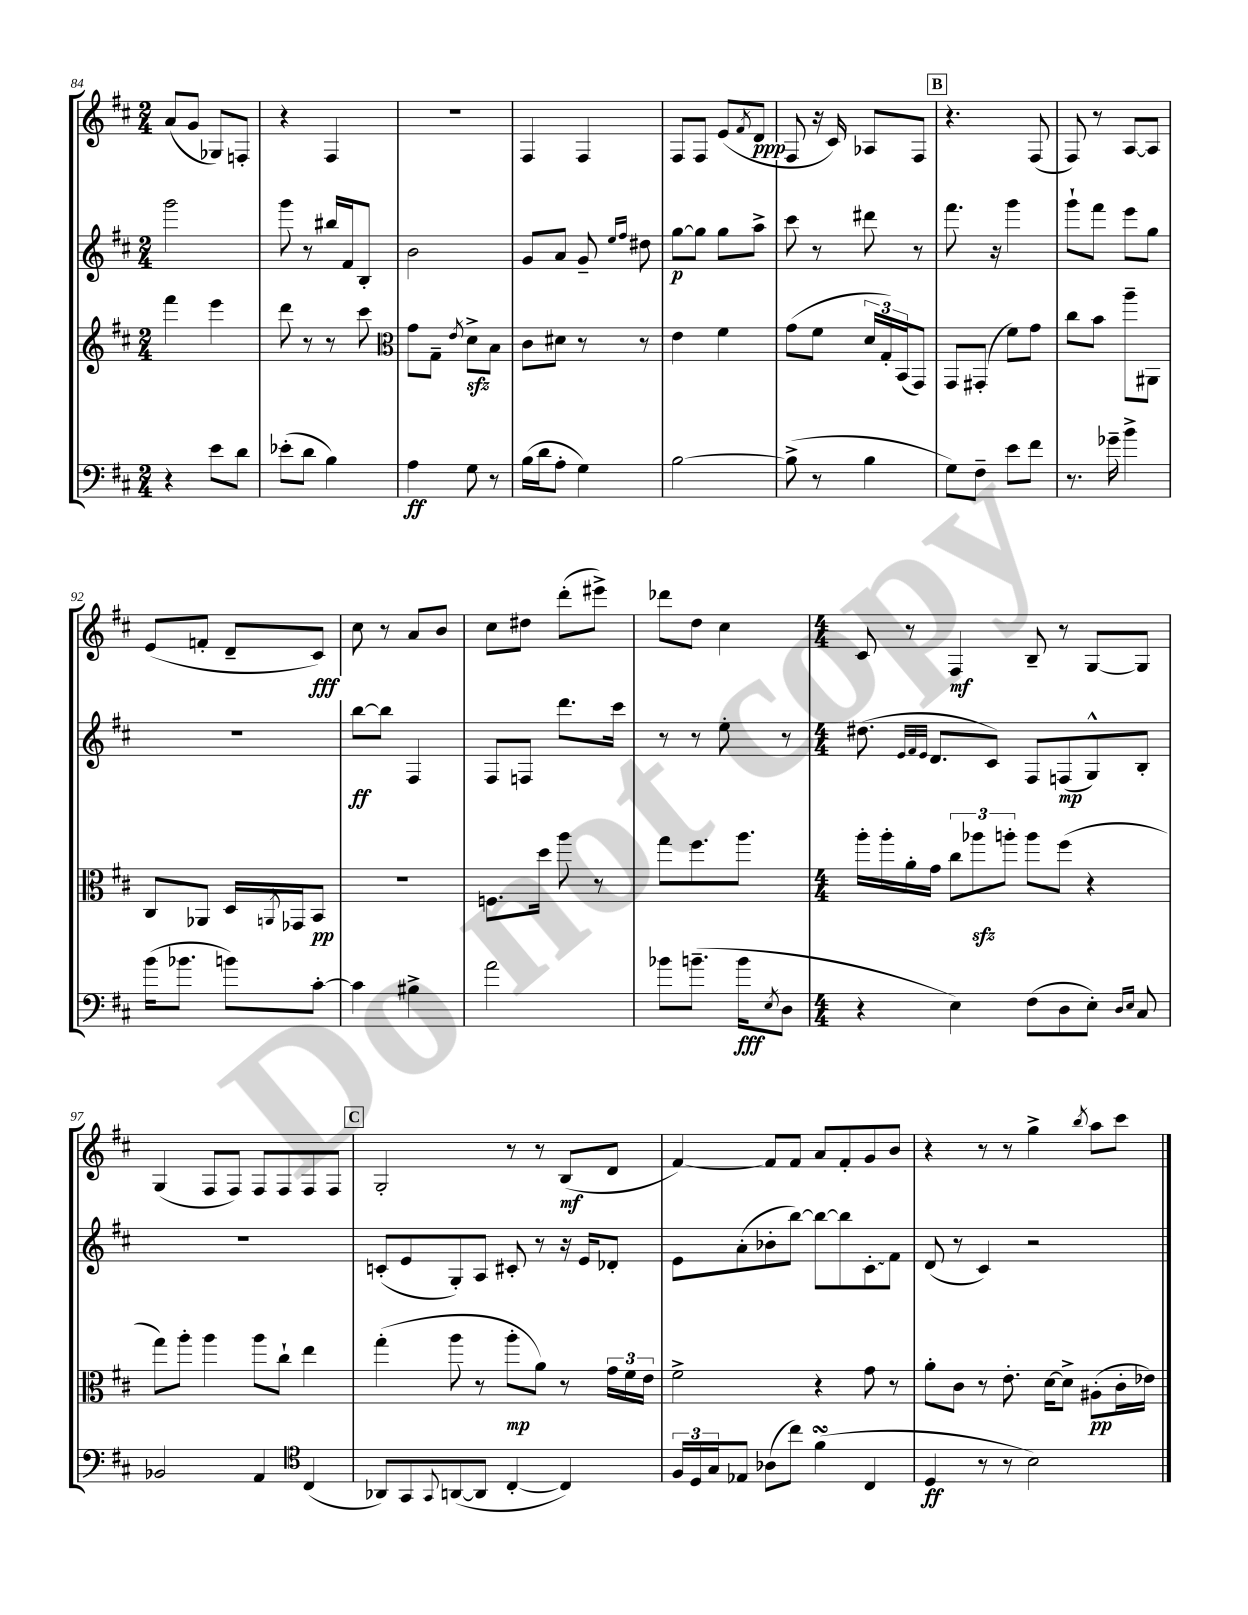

**kern	**kern	**kern	**kern
*staff4	*staff3	*staff2	*staff1
*clefF4	*clefG2	*clefG2	*clefG2
*k[f#c#]	*k[f#c#]	*k[f#c#]	*k[f#c#]
*M2/4	*M2/4	*M2/4	*M2/4
4r	4fff#	2ggg	(8a
.	.	.	8g
8e	4eee	.	8G-)
8d	.	.	8F'
=	=	=	=
(8e-'	8ddd	8ggg	4r
8d	8r	8r	.
4B)	8r	16bb#	4F#
.	.	16f#	.
.	8ccc#	8B'	.
=	=	=	=
*	*clefC3	*	*
4A	8g	2b	2r
.	8G~	.	.
.	8qe	.	.
8G	8d^	.	.
8r	8B	.	.
=	=	=	=
(16B	8c#	8g	4F#
16d	.	.	.
8A'	8d#	8a	.
4G)	8r	8g~	4F#
.	.	16qqee	.
.	.	16qqff#	.
.	8r	8dd#	.
=	=	=	=
[2B	4e	[8gg	8F#
.	.	8gg]	8F#
.	4f#	8gg	(8e
.	.	.	8qf#
.	.	8aa^	8d
=	=	=	=
(8B^]	(8g	8ccc#	8F#
8r	8f#	8r	16r
.	.	.	16c#)
4B	24d	8ddd#	8A-
.	24G')	.	.
.	(24BB	.	.
.	8GG)	8r	8F#
=	=	=	=
8G)	8GG	8.fff#	4.r
8F#~	(8GG#'	.	.
.	.	16r	.
8e	8f#)	4ggg	.
8f#	8g	.	(8F#
=	=	=	=
8.r	8cc#	8ggg`	8F#)
.	8b	8fff#	8r
16g-~	.	.	.
4b^	8aa~	8eee	[8A
.	8AA#	8gg	8A]
=	=	=	=
(16b	8C#	2r	(8e
8.b-	.	.	.
.	8AA-	.	8f'
8b)	16D	.	8d~
.	8qAA	.	.
.	16GG-	.	.
[8c#'	8BB	.	8c#)
=	=	=	=
4c#]	2r	[8bb	8cc#
.	.	8bb]	8r
4B#^	.	4F#	8a
.	.	.	8b
=	=	=	=
2a	8.F	8F#	8cc#
.	.	8F	8dd#
.	16dd	.	.
.	8aa	8.ddd	(8ddd'
.	8r	.	8eee#^)
.	.	16ccc#	.
=	=	=	=
8b-	8gg	8r	8ddd-
(8.b~	8.ff#	8r	8dd
.	.	8ee'	4cc#
16b	8.aa	.	.
8qE	.	.	.
8D	.	8r	.
=	=	=	=
*M4/4	*M4/4	*M4/4	*M4/4
4r	16aa'	(8.dd#	8c#
.	16aa'	.	.
.	16a'	.	8r
.	.	32qqe	.
.	.	32qqf#	.
.	.	32qqe	.
.	16g	8.d	.
4E)	12cc#	.	4F#
.	12aa-	.	.
.	.	8c#)	.
.	12aa'	.	.
(8F#	8aa	8F#	8B~
8D	(8ff#	(8F	8r
8E')	4r	8G^^)	[8G
16qqD	.	.	.
16qqE	.	.	.
8C#	.	8B'	8G]
=	=	=	=
2BB-	8gg)	1r	(4G
.	8aa'	.	.
.	4aa	.	8F#
.	.	.	8F#)
4AA	8aa	.	8F#
.	8cc#`	.	8F#
*clefC4	*	*	*
(4C#	4ee	.	8F#
.	.	.	8F#
=	=	=	=
8AA-)	(4gg'	(8c'	2G'
8GG	.	8e	.
8qqGG	.	.	.
([8AA	8aa	8G')	.
8AA]	8r	8A	.
[4C#'	8aa'	8c#'	8r
.	8a)	8r	8r
4C#])	8r	16r	(8B
.	.	16e	.
.	24g	8d-'	8d
.	24f#	.	.
.	24e	.	.
=	=	=	=
24F#	2f#^	8e	[4f#)
24D	.	.	.
24G	.	.	.
8E-	.	(8a'	.
(8A-	.	8b-'	8f#]
8cc#)	.	[8bb)	8f#
(4f#	4r	8bb_	8a
.	.	8bb]	8f#'
4C#	8g	8c#'	8g
.	8r	8f#	8b
=	=	=	=
4D	8a'	(8d	4r
.	8c#	8r	.
8r	8r	4c#)	8r
8r	8.e'	.	8r
2B)	.	2r	4gg^
.	[16d	.	.
.	8d^]	.	.
.	.	.	8qbb
.	(8A#'	.	8aa
.	16c#'	.	8ccc#
.	16e-)	.	.
==	==	==	==
*-	*-	*-	*-
